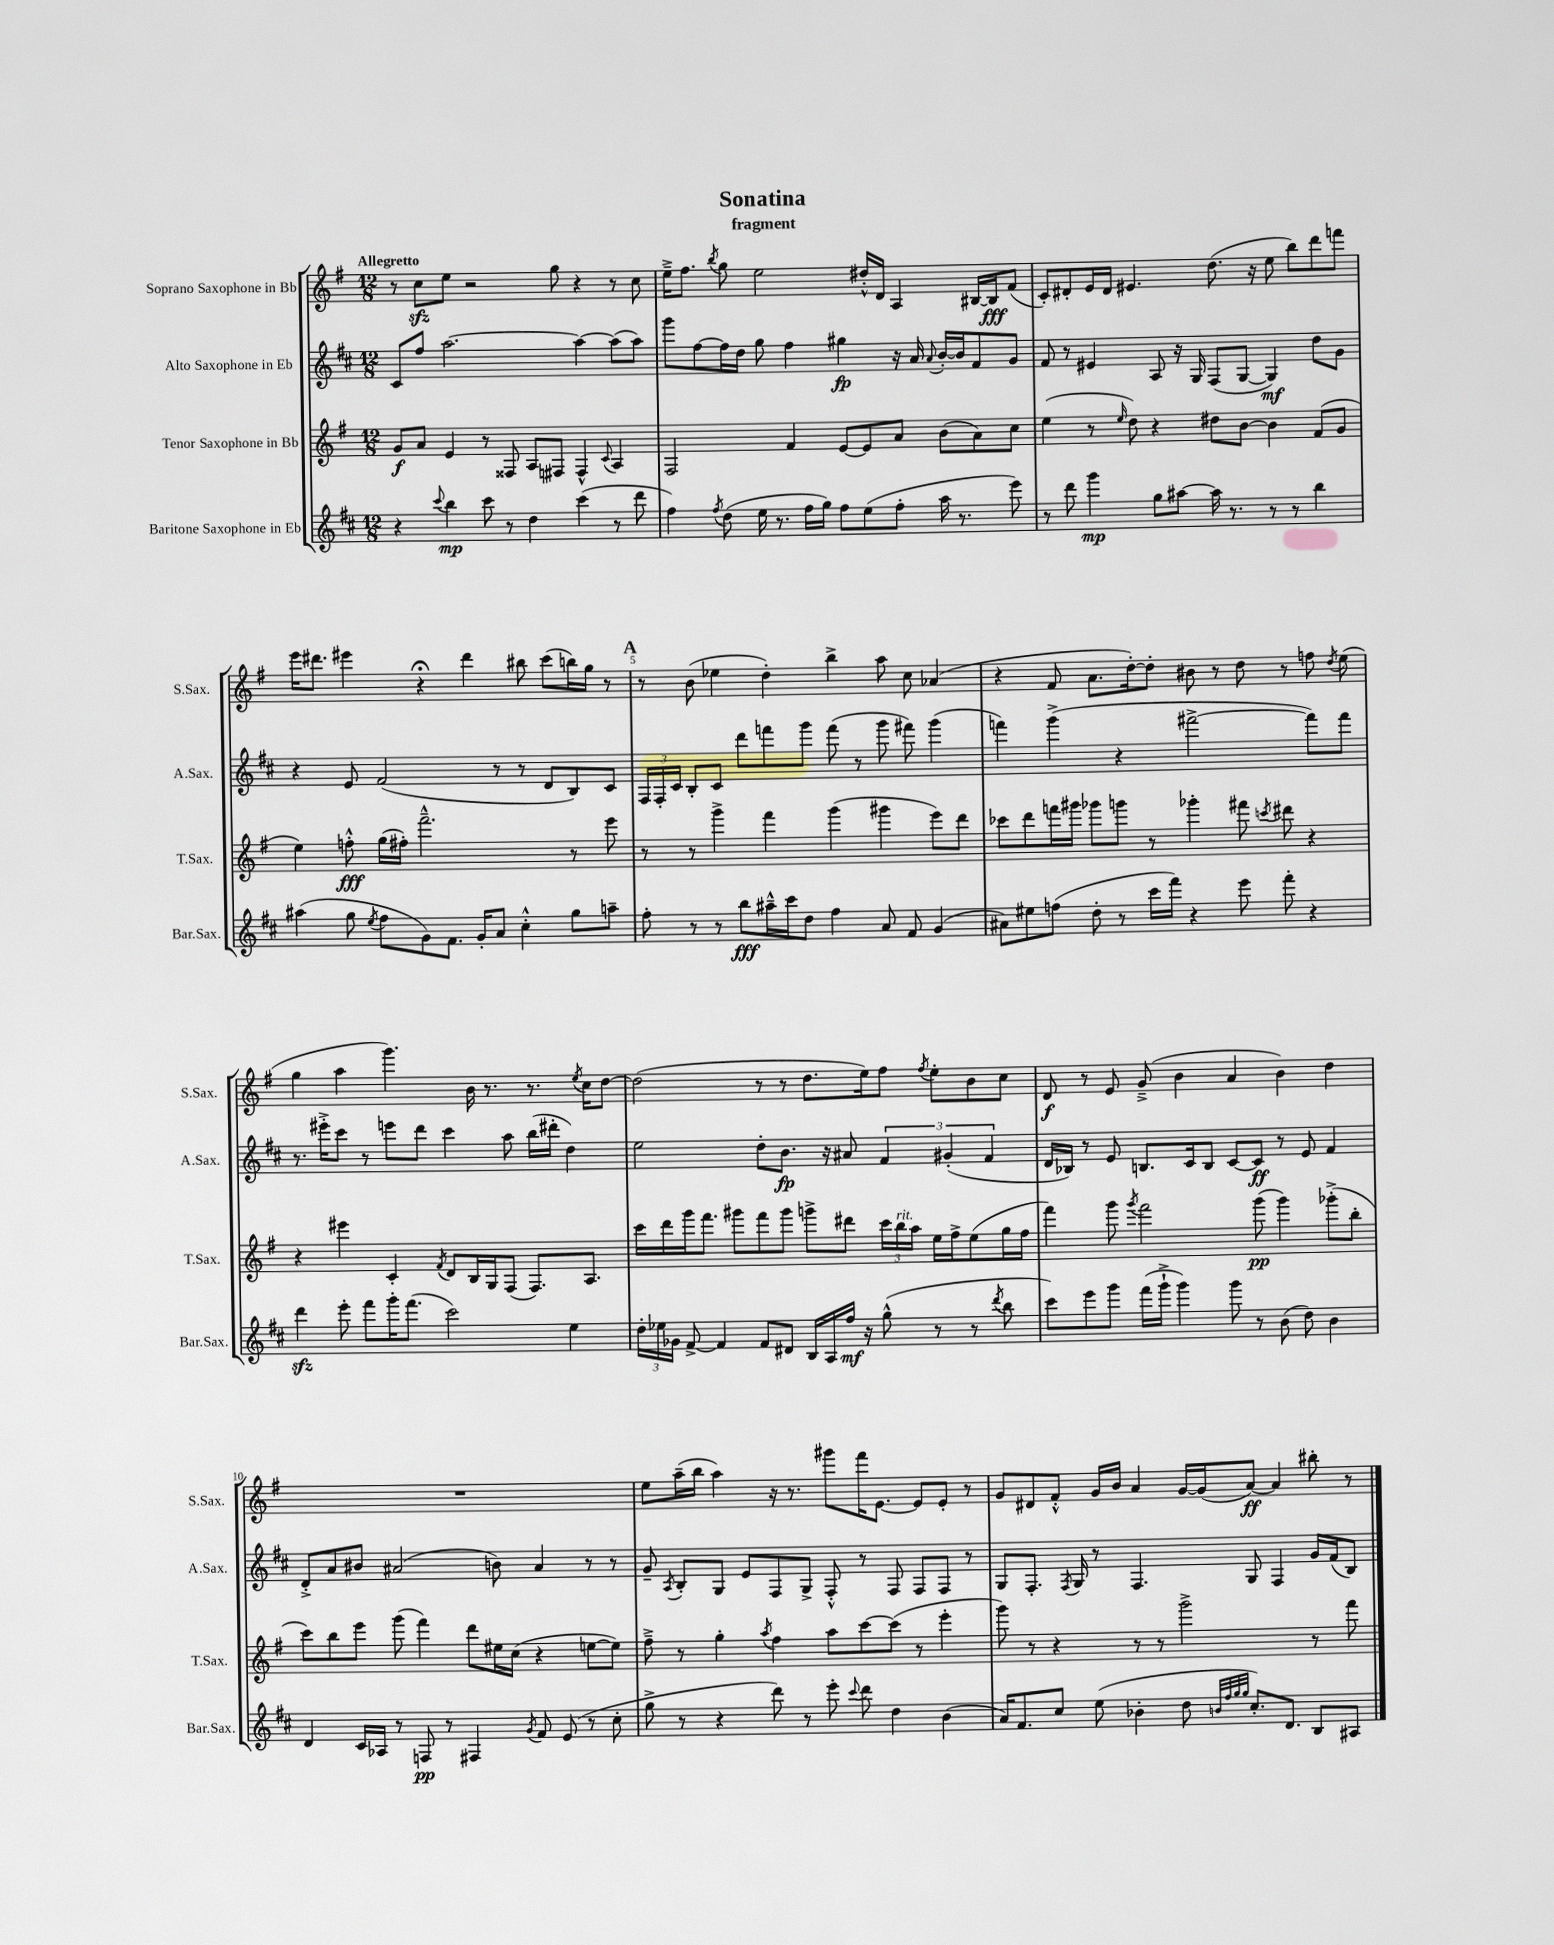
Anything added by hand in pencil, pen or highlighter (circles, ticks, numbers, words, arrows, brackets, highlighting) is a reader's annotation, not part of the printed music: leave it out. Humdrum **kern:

**kern	**kern	**kern	**kern
*staff4	*staff3	*staff2	*staff1
*clefG2	*clefG2	*clefG2	*clefG2
*k[f#c#]	*k[f#]	*k[f#c#]	*k[f#]
*M12/8	*M12/8	*M12/8	*M12/8
4r	8g	8c#	8r
.	8a	8ff#	8cc
8qqccc#	.	.	.
4bb	4e	[2.aa	8ee
.	.	.	2r
8ccc#	8r	.	.
8r	8F##	.	.
4dd	8A	.	.
.	8F#	.	8gg
(4ccc#	4F#^^	4aa_	4r
.	8qqc	.	.
8r	4A	(8aa]	8r
8ddd	.	8aa)	8cc
=	=	=	=
4ff#)	2F#	8ggg	16ee~^
.	.	.	8.ff#
.	.	[8ff#	.
8qff#	.	.	8qbb
(8dd	.	16ff#]	8gg
.	.	16dd	.
16ee	.	8gg	2ee
8.r	.	.	.
.	4f#	4ff#	.
16ff#	.	.	.
16gg)	.	.	.
8ff#	[8e	4gg#	.
(8ee	8e]	.	16dd#'^^
.	.	.	16d
8ff#'	8a	16r	4A
.	.	16a	.
.	.	8qqa	.
16aa	(8b	[16b'	.
8.r	.	16b]	.
.	8a)	8f#	[16B#
.	.	.	16B#]
8eee)	8cc	8g	(8f#
=	=	=	=
8r	(4ee	8f#	8c')
8ddd	.	8r	8d#'
4ggg	8r	4e#	16e
.	.	.	16d#
.	16qqee	.	.
.	8dd)	.	4.e#
8gg	4r	8A	.
[8aa#	.	16r	.
.	.	16G	.
16aa#]	8dd#	(8F#	(8.dd
8.r	.	.	.
.	[8b	[8G	.
.	.	.	16r
8r	4b]	4G])	8ee
8r	.	.	8bb)
4bb	(8f#	8dd	8ddd
.	8g	8g	8fff
=	=	=	=
(4aa#	4ee)	4r	16eee
.	.	.	8.ddd#
8gg	8ff'^^	8e	4eee#
8qee	.	.	.
8ff#	(16gg	(2f#	.
.	16ff#')	.	.
8g)	2.fff#~^^	.	4r;
8.f#	.	.	.
.	.	.	4ddd#
16g'	.	.	.
8a	.	8r	.
4cc#'^^	.	8r	8bb#
.	.	8d	(8ccc
8gg	8r	8B)	16bb)
.	.	.	16gg
8aa~	8eee	8c#	8r
=	=	=	=
8ff#'	8r	24F#	8r
.	.	24F#'	.
.	.	24c#	.
8r	8r	8B'	(8b
8r	4ggg^	8c#	4ee-
8bb	.	8ddd	.
16aa#~^^	4fff#	8fff	4dd')
16ccc#	.	.	.
8dd	.	8ggg	.
4ff#	(4ggg	(8fff	4bb^
.	.	8r	.
8a	4ggg#	8ggg	8aa
8f#	.	8fff#)	8cc
(4g	8eee)	(4ggg	(4a-
.	8ddd	.	.
=	=	=	=
8a#)	8ccc-	4fff)	4r
8ee#	8ddd	.	.
(8ff	16fff	(4ggg^	8f#
.	16ggg#	.	.
8dd'	8ggg-	.	8.a
8r	8ggg	4r	.
.	.	.	[16dd')
16ccc#	8r	.	8dd']
16fff#)	.	.	.
4r	4ggg-'	[2fff#^	8b#
.	.	.	8r
8eee	8fff#	.	8dd
.	8qccc	.	.
8fff#'	8ddd#	.	8r
4r	4r	8fff#])	8ff
.	.	.	8qdd
.	.	8fff#	(8ee
=	=	=	=
4ddd	4r	8.r	4gg
.	.	16eee#'^	.
8eee'	4eee#	8ccc#	4aa
8fff#	.	8r	.
16ggg'	4c'	8eee	4.ggg)
(8.fff#	.	.	.
.	.	8ddd	.
.	8qf#	.	.
2ccc#)	8d	4ccc#	.
.	16B	.	16b
.	16G	.	8.r
.	(8F#	8aa	.
.	8.F#)	(16bb	8.r
.	.	16ddd#'	.
4ee	.	4dd)	.
.	.	.	8qee
.	8.A	.	16cc
.	.	.	[8dd
=	=	=	=
24dd'	16ccc	2ee	(2dd]
24ee-	.	.	.
.	16ddd	.	.
24g-	.	.	.
[8f#^	16ggg	.	.
.	8.fff#	.	.
4f#]	.	.	.
.	8ggg#	.	.
8f#	8fff#	8dd'	8r
8d#	8ggg#	8.b	8r
16B	8ggg^	.	8.dd
16A	.	16r	.
16ff#	8ddd#	8a#	.
16r	.	.	16ee)
(8gg^^	24ccc	6f#	8ff#
.	24bb	.	.
.	24aa	.	.
.	.	.	8qff#
8r	16ee	.	8ee'
.	.	(6g#'	.
.	16ff#^	.	.
8r	(8ee	.	8b
.	.	6f#	.
8qddd	.	.	.
8bb	16gg	.	8cc
.	16ff#	.	.
=	=	=	=
8ccc#)	4fff#)	16d	8d
.	.	16B-)	.
8eee	.	8r	8r
8ggg	8ggg	8e	8e
.	8qggg	.	.
(16fff#	2fff#	8.B	(8g~^
16ggg`^	.	.	.
4ggg)	.	.	4b
.	.	16c#	.
.	.	8B	.
8ggg	.	[8c#	4a
8r	(8ggg	8c#]	.
(8b	4ggg)	8r	4b)
8dd)	.	8e	.
4b	(8ggg-'^	4f#	4dd
.	8bb'	.	.
=	=	=	=
4d	8ccc)	8d'^	1.r
.	8bb	8a	.
16c#	8eee	8b#	.
16A-	.	.	.
8r	(8ggg	(2a#	.
8F	4fff#)	.	.
8r	.	.	.
4F#	8ddd	.	.
.	16ee#	8b)	.
.	(16cc	.	.
8qg	.	.	.
8f#	4r	4a#	.
(8e	.	.	.
8r	[8ee	8r	.
8cc#'	8ee])	8r	.
=	=	=	=
8gg^	8ff#~^	8g~	8ee
.	.	8qA	.
8r	8r	8B'	(16aa~
.	.	.	16bb
4r	4gg'	8G	4aa)
.	.	8e	.
.	8qaa	.	.
8ddd)	4ff#	8F#	16r
.	.	.	8.r
8r	.	8G^	.
8eee'	8aa	8F#'^^	8ggg#
8qqccc#	.	.	.
8ddd	[8ccc	8r	16fff#
.	.	.	[8.e
4dd	(8ccc]	8F#	.
.	8r	8F#	8e]
(4b	4eee'	8F#	8e'
.	.	8r	8r
=	=	=	=
16a)	8ggg)	8G	8g
8.f#	.	.	.
.	8r	8.F#'	8d#
8cc#	4r	.	8f#'^^
.	.	8qF#	.
.	.	16G	.
(8ee	.	8r	16g
.	.	.	16b
4b-'	8r	4.F#	4a
.	8r	.	.
8dd	2ggg^	.	[16g
.	.	.	(16g]
32qqb	.	.	.
32qqff#	.	.	.
32qqgg	.	.	.
32qqgg	.	.	.
8.cc#')	.	8G	[8a)
.	.	4F#	4a]
8.d	.	.	.
8B	8r	16g	8bb#'
.	.	(16f#	.
8A#	8fff#	8B)	8r
==	==	==	==
*-	*-	*-	*-
